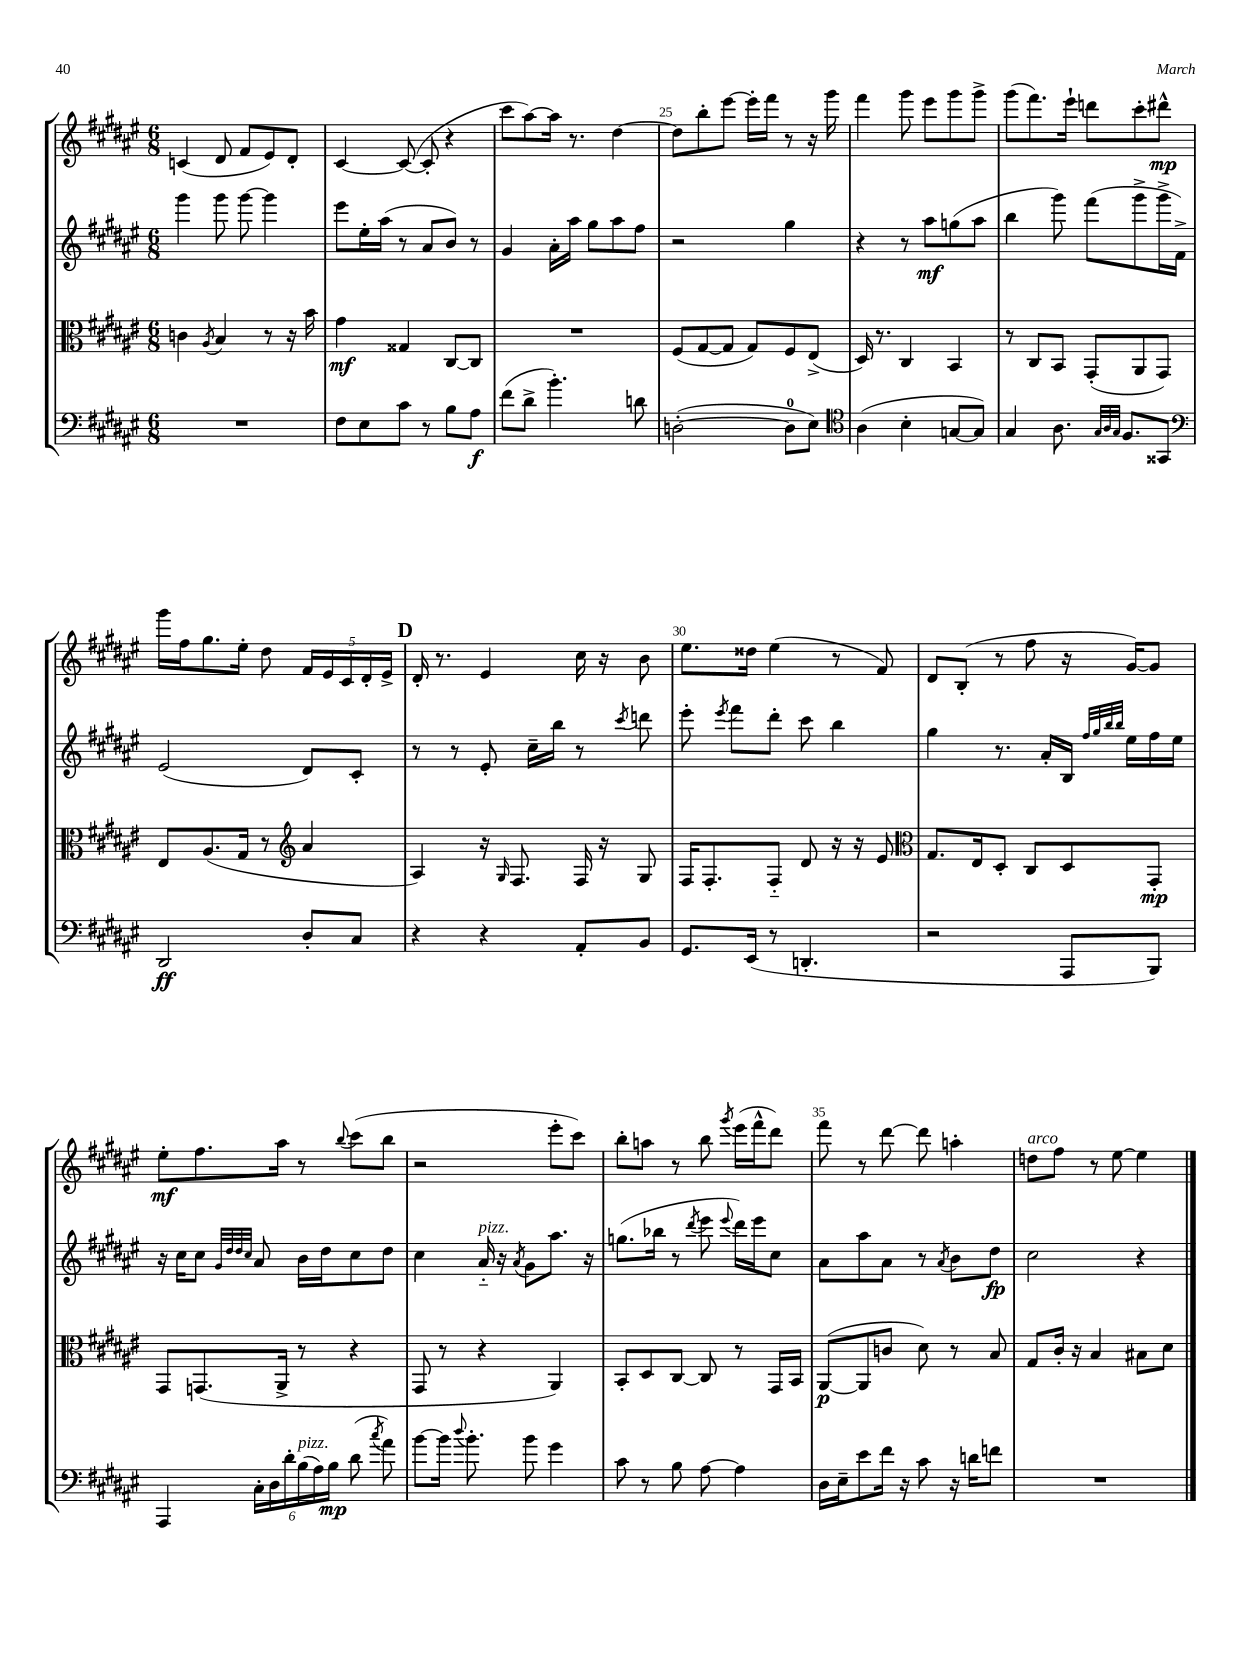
<<
\new StaffGroup <<
\new Staff = "s0" {
    \clef treble \key fis \major \numericTimeSignature \time 6/8
    \autoBeamOff c'4( dis'8 fis'8[ eis'8) dis'8]-. |
    cis'4~ cis'8~( cis'8-. r4 |
    cis'''8[ ais''8~) ais''16] r8. dis''4~ |
    dis''8[ b''8-. eis'''8]~ eis'''16[-. fis'''16] r8 r16 gis'''16 |
    fis'''4 gis'''8 eis'''8[ gis'''8 gis'''8]-> |
    gis'''8[( fis'''8.) eis'''16]-! d'''8[ cis'''8-. dis'''8]-^\mp |
    gis'''16[ fis''16 gis''8. eis''16]-. dis''8 \tuplet 5/4 { fis'16[ eis'16 cis'16 dis'16-. eis'16]-> } |
    \mark \markup { \bold "D" } dis'16-. r8. eis'4 cis''16 r16 b'8 |
    eis''8.[ disis''16] eis''4( r8 fis'8) |
    dis'8[ b8]-.( r8 fis''8 r16 gis'16[~) gis'8] |
    eis''8[-.\mf fis''8. ais''16] r8 \appoggiatura { b''8 } cis'''8[( b''8] |
    r2 eis'''8[-. cis'''8]) |
    b''8[-. a''8] r8 b''8 \acciaccatura { gis'''8 } eis'''16[( fis'''16-^ dis'''8]) |
    fis'''8 r8 dis'''8~ dis'''8 a''4-. |
    d''8[^\markup { \italic "arco" } fis''8] r8 eis''8~ eis''4 \bar "|." |
}
\new Staff = "s1" {
    \clef treble \key fis \major \numericTimeSignature \time 6/8
    \autoBeamOff gis'''4 gis'''8 gis'''8~ gis'''4 |
    eis'''8[ eis''16-. ais''16]( r8 ais'8[ b'8]) r8 |
    gis'4 ais'16[-. ais''16] gis''8[ ais''8 fis''8] |
    r2 gis''4 |
    r4 r8 ais''8[\mf g''8( ais''8] |
    b''4 gis'''8) fis'''8[( gis'''8-> gis'''16-> fis'16]->) |
    eis'2( dis'8[) cis'8]-. |
    \mark \markup { \bold "D" } r8 r8 eis'8-. cis''16[-- b''16] r8 \acciaccatura { cis'''8 } d'''8 |
    eis'''8-. \acciaccatura { eis'''8 } fis'''8[ dis'''8]-. cis'''8 b''4 |
    gis''4 r8. ais'16[-. b16] \grace { fis''32[ gis''32 b''32 b''32] } eis''16[ fis''16 eis''16] |
    r16 cis''16[ cis''8] \grace { gis'32[ dis''32 dis''32 cis''32] } ais'8 b'16[ dis''16 cis''8 dis''8] |
    cis''4 ais'16-_^\markup { \italic "pizz." } r16 \acciaccatura { ais'8 } gis'8[ ais''8.] r16 |
    g''8.[( bes''16] r8 \acciaccatura { dis'''8 } eis'''8 \appoggiatura { eis'''8 } dis'''16[) eis'''16 cis''8] |
    ais'8[ ais''8 ais'8] r8 \acciaccatura { ais'8 } b'8[ dis''8]\fp |
    cis''2 r4 \bar "|." |
}
\new Staff = "s2" {
    \clef alto \key fis \major \numericTimeSignature \time 6/8
    \autoBeamOff c'4 \acciaccatura { ais8 } b4 r8 r16 b'16 |
    gis'4\mf gisis4 cis8[~ cis8] |
    R2. |
    fis8[( gis8~ gis8] gis8[) fis8 eis8]->( |
    dis16) r8. cis4 b,4 |
    r8 cis8[ b,8] gis,8[-.( ais,8 gis,8]) |
    eis8[ ais8.( gis16] r8 \clef treble ais'4 |
    \mark \markup { \bold "D" } ais4) r16 \grace { gis16 } fis8. fis16 r16 gis8 |
    fis16[ fis8.-. fis8]-_ dis'8 r16 r16 eis'8 |
    \clef alto gis8.[ eis16 dis8]-. cis8[ dis8 gis,8]-.\mp |
    gis,8[ g,8.( ais,16]-> r8 r4 |
    gis,8 r8 r4 ais,4) |
    b,8[-. dis8 cis8]~ cis8 r8 gis,16[ b,16] |
    ais,8[~\p( ais,8 c'8] dis'8) r8 b8 |
    gis8[ cis'16]-. r16 b4 bis8[ dis'8] \bar "|." |
}
\new Staff = "s3" {
    \clef bass \key fis \major \numericTimeSignature \time 6/8
    \autoBeamOff R2. |
    fis8[ eis8 cis'8] r8 b8[ ais8]\f |
    fis'8[( dis'8]-> b'4.-.) d'8 |
    d2~-.( d8[-0 eis8]) |
    \clef tenor ais4( b4-. g8[~ g8]) |
    gis4 ais8. \grace { gis32[ ais32 gis32] } fis8.[ gisis,8] |
    \clef bass dis,2\ff dis8[-. cis8] |
    \mark \markup { \bold "D" } r4 r4 ais,8[-. b,8] |
    gis,8.[ eis,16]( r8 d,4.-. |
    r2 ais,,8[ b,,8]) |
    ais,,4 \tuplet 6/4 { cis16[-. dis16 dis'16-. b16^\markup { \italic "pizz." }( ais16) b16]\mp } dis'8( \acciaccatura { cis''8 } ais'8) |
    b'8[~ b'16] \appoggiatura { dis''8 } b'8.-. b'8 gis'4 |
    cis'8 r8 b8 ais8~ ais4 |
    dis16[ eis16-- eis'8 fis'16] r16 cis'8 r16 d'16[ f'8] |
    R2. \bar "|." |
}
>>
>>
\layout { \context { \Score currentBarNumber = #22 \override BarNumber.break-visibility = ##(#f #t #t) barNumberVisibility = #(every-nth-bar-number-visible 5) } }
